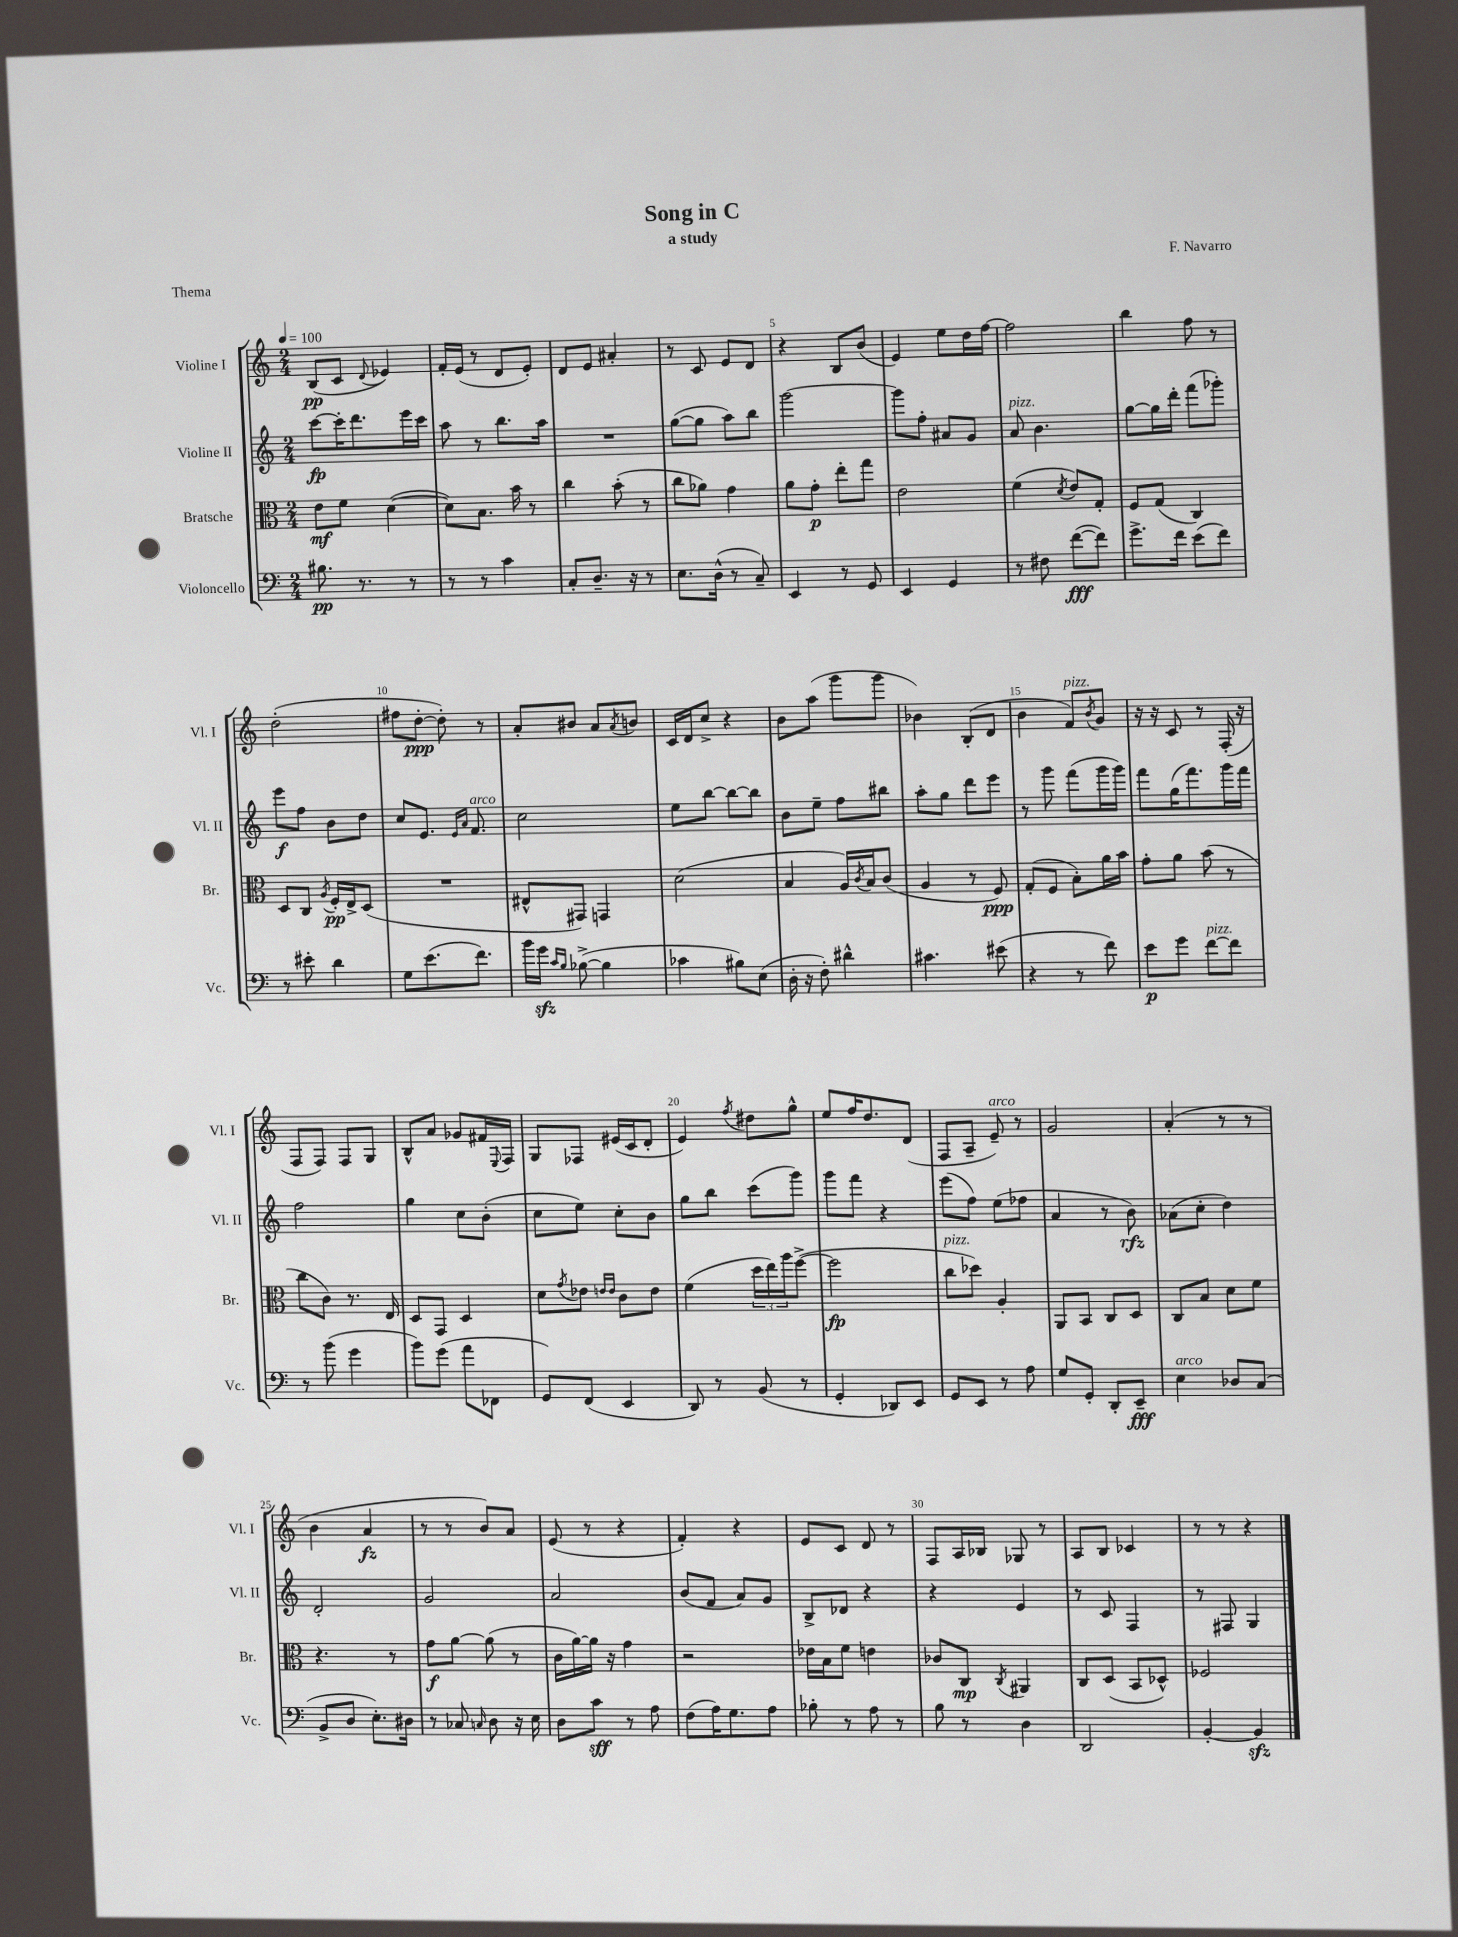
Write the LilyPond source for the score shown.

\header { title = "Song in C" composer = "F. Navarro" subtitle = "a study" piece = "Thema" }
<<
\new StaffGroup <<
\new Staff = "s0" \with { instrumentName = "Violine I" shortInstrumentName = "Vl. I" } {
    \clef treble \key c \major \numericTimeSignature \time 2/4 \tempo 4 = 100
    b8\pp( c'8 \appoggiatura { d'8 } ees'4) |
    f'16-. e'16( r8 d'8 e'8-.) |
    d'8 e'8 ais'4-. |
    r8 c'8 e'8 d'8 |
    r4 b8 b'8( |
    e'4) e''8 d''16 f''16~ |
    f''2 |
    b''4 f''8 r8 |
    d''2-.( |
    fis''8 d''8~-.\ppp d''8-.) r8 |
    a'8-. bis'8 a'8 \acciaccatura { a'8 } b'8 |
    c'16 d'16 c''8-> r4 |
    b'8 a''8( g'''8 g'''8 |
    bes'4) b8-.( d'8 |
    b'4 f'8^\markup { \italic "pizz." }) \acciaccatura { b'8 } g'8 |
    r16 r16 c'8 r8 f16-.( r16 |
    f8 f8) f8 g8 |
    b8-^ a'8 ges'8 fis'16 \appoggiatura { e8 } f16 |
    g8 fes8 eis'16( c'16 d'8-. |
    e'4) \acciaccatura { f''8 } dis''8 g''8-^ |
    e''8 f''16 d''8. d'8( |
    f8 a8-- e'8--^\markup { \italic "arco" }) r8 |
    g'2 |
    a'4-.( r8 r8 |
    b'4 a'4\fz |
    r8 r8 b'8) a'8 |
    e'8( r8 r4 |
    f'4-.) r4 |
    e'8 c'8 d'8 r8 |
    f8 a16 bes16 ges8 r8 |
    a8 b8 ces'4 |
    r8 r8 r4 \bar "|." |
}
\new Staff = "s1" \with { instrumentName = "Violine II" shortInstrumentName = "Vl. II" } {
    \clef treble \key c \major \numericTimeSignature \time 2/4
    c'''8~\fp c'''16-. d'''8. e'''16 c'''16 |
    a''8 r8 b''8. a''16 |
    R2 |
    g''8~( g''8 a''8) b''8 |
    g'''2~ |
    g'''8 f''8-. ais'8 g'8 |
    a'8^\markup { \italic "pizz." } b'4. |
    g''8~ g''16 d'''16-. f'''8( ges'''8-.) |
    e'''8\f f''8 b'8 d''8 |
    c''8 e'8. \grace { e'16 a'16 } f'8.^\markup { \italic "arco" } |
    c''2 |
    e''8 b''8~ b''8~ b''8 |
    b'8 e''8-- f''8 bis''8 |
    a''8-. g''8 d'''8 e'''8 |
    r8 g'''8 f'''8( g'''16 g'''16) |
    f'''8 g''16( f'''8.) g'''16 f'''16 |
    f''2 |
    g''4 c''8 b'8-.( |
    c''8 e''8) c''8-. b'8 |
    g''8 b''8 c'''8( g'''8) |
    g'''8 f'''8 r4 |
    e'''8( f''8) e''8( fes''8 |
    a'4 r8 b'8\rfz) |
    aes'8( c''8-. d''4) |
    d'2-. |
    g'2 |
    a'2 |
    b'8( f'8 a'8) g'8 |
    b8-> des'8 r4 |
    r4 e'4 |
    r8 c'8 f4 |
    r8 fis8 g4 \bar "|." |
}
\new Staff = "s2" \with { instrumentName = "Bratsche" shortInstrumentName = "Br." } {
    \clef alto \key c \major \numericTimeSignature \time 2/4
    e'8\mf f'8 d'4~( |
    d'8) b8. b'16 r8 |
    c''4 b'8-.( r8 |
    c''8 aes'8) g'4 |
    a'8 g'8-.\p e''8-. g''8 |
    e'2 |
    f'4( \acciaccatura { d'8 } e'8) g8-. |
    f8 g8( c4) |
    d8 c8 \acciaccatura { a8 } f16-.\pp e16-> d8( |
    R2 |
    eis8-^ gis,8) g,4 |
    d'2( |
    b4 a16) \acciaccatura { c'8 } b16 c'8( |
    a4 r8 f8\ppp) |
    g8-.( f8 b8-.) a'16 b'16 |
    g'8-. a'8 b'8( r8 |
    c''8 c'8) r8. e16 |
    d8 g,8 d4 |
    d'8 \acciaccatura { g'8 } ees'8 \grace { e'16 e'16 } c'8 e'8 |
    f'4( \tuplet 3/2 { d''16 e''16) a''16 } f''8~->( |
    f''2\fp |
    c''8^\markup { \italic "pizz." } des''8) a4-. |
    a,8 b,8 c8 d8 |
    c8 b8 d'8 f'8 |
    r4. r8 |
    g'8\f a'8~ a'8( r8 |
    c'16 a'16~) a'16 r16 g'4 |
    r2 |
    ees'16 b16 f'8 e'4 |
    ces'8 c8\mp \acciaccatura { c8 } ais,4 |
    c8 d8( b,8 des8-^) |
    fes2 \bar "|." |
}
\new Staff = "s3" \with { instrumentName = "Violoncello" shortInstrumentName = "Vc." } {
    \clef bass \key c \major \numericTimeSignature \time 2/4
    bis8.\pp r8. r8 |
    r8 r8 c'4 |
    c8-. d8.-- r16 r8 |
    e8. d16-^( r8 c8--) |
    e,4 r8 g,8 |
    e,4 g,4 |
    r8 fis8 f'8~\fff( f'8) |
    g'8.-> f'16 e'8( f'8) |
    r8 eis'8-. d'4 |
    g8 e'8.( f'8.) |
    b'16 g'16\sfz \grace { c'16 b16 } bes8~->( bes4 |
    ces'4 bis8) e8( |
    d16-. r16 f8-.) dis'4-^ |
    cis'4. eis'8( |
    r4 r8 f'8) |
    e'8\p g'8 f'8~^\markup { \italic "pizz." } f'8 |
    r8 b'8( g'4 |
    b'8) g'8( a'8 fes,8 |
    g,8) f,8( e,4 |
    d,8) r8 b,8( r8 |
    g,4-. des,8) e,8 |
    g,8 e,8 r8 a8 |
    g8 g,8-. d,8-. e,8--\fff |
    e4^\markup { \italic "arco" } des8 c8( |
    b,8-> d8 e8.-.) dis16 |
    r8 ces8 \grace { c16 } d8 r16 e16 |
    d8 c'8\sff r8 a8 |
    f8( a16) g8. a8 |
    bes8-. r8 a8 r8 |
    b8 r8 d4 |
    d,2 |
    b,4~-. b,4\sfz \bar "|." |
}
>>
>>
\layout { \context { \Score \override BarNumber.break-visibility = ##(#f #t #t) barNumberVisibility = #(every-nth-bar-number-visible 5) } }
